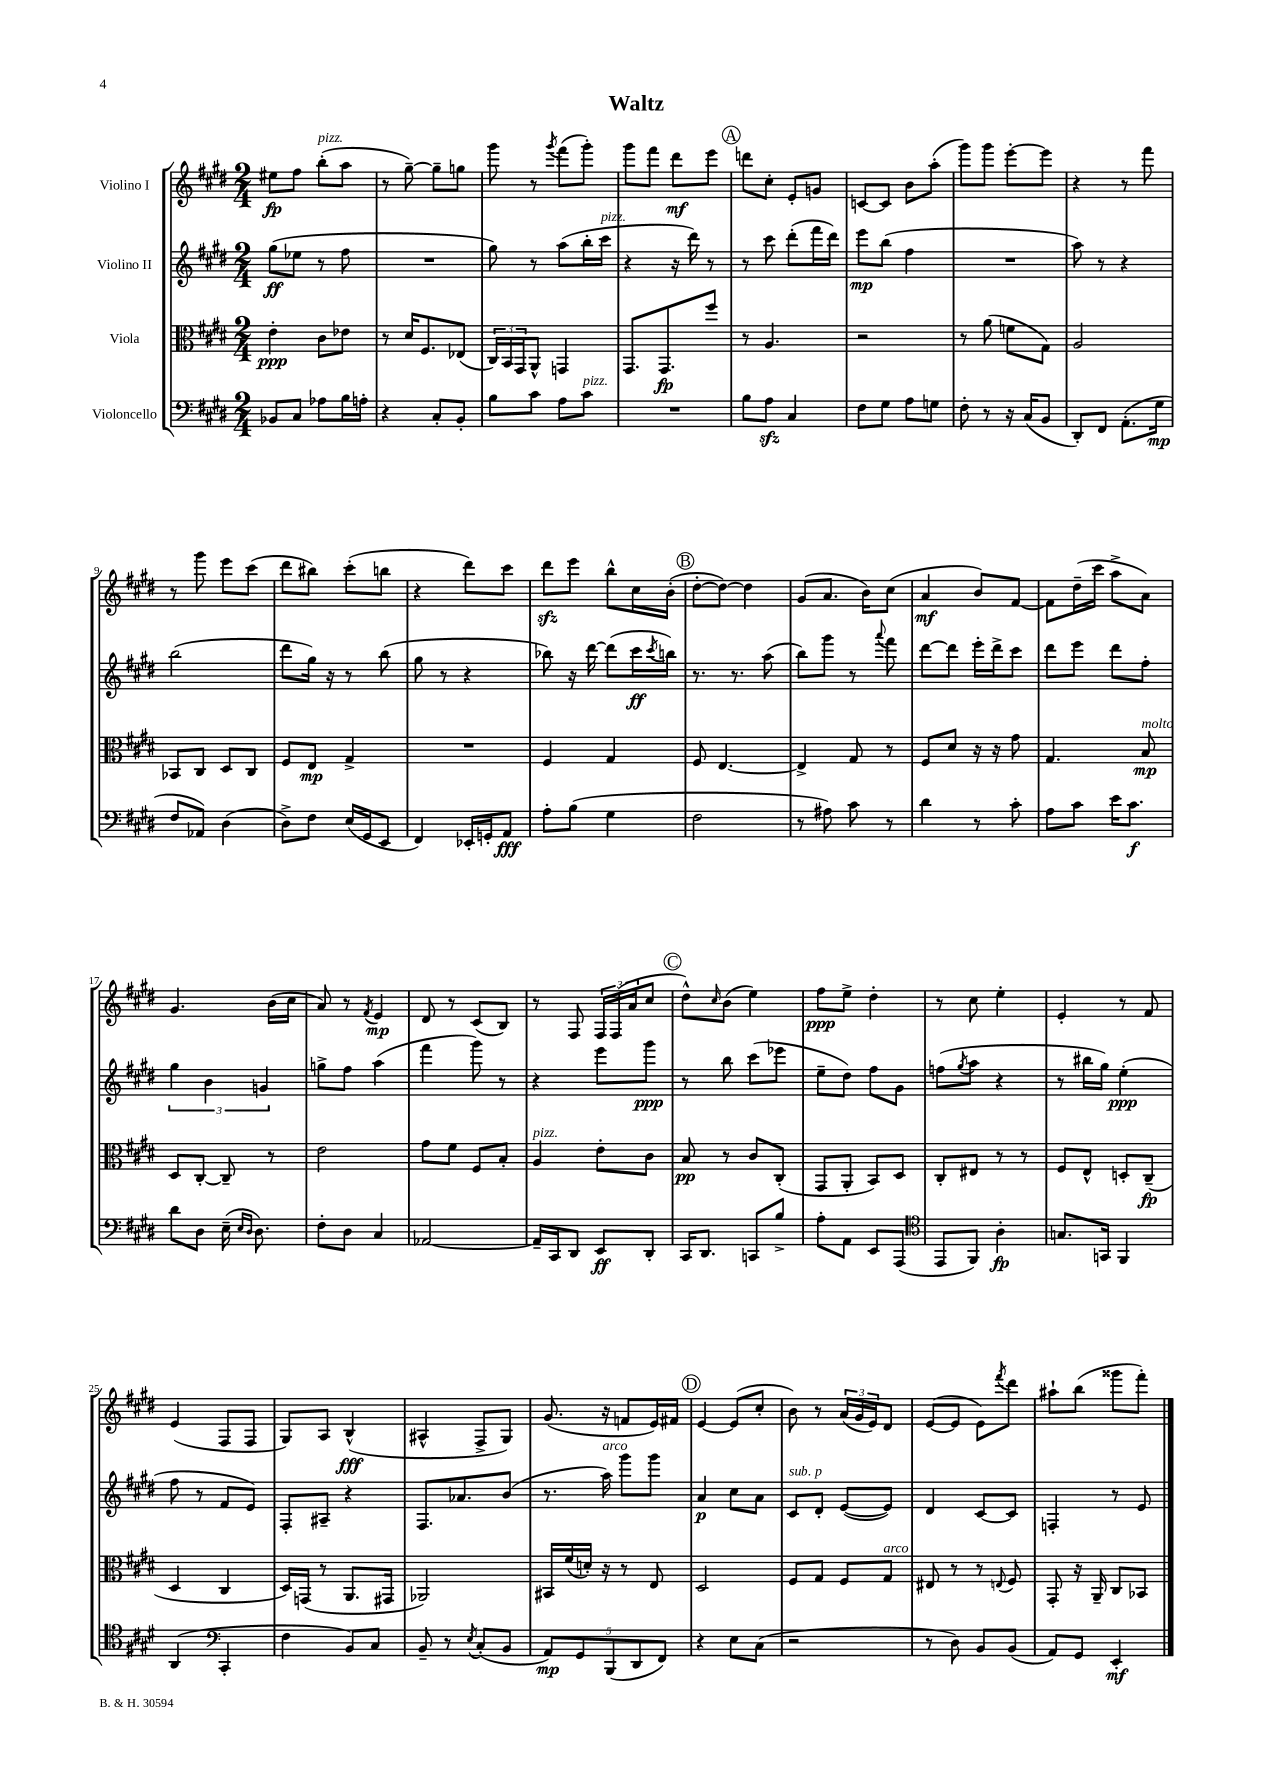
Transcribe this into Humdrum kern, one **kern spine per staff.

**kern	**kern	**kern	**kern
*staff4	*staff3	*staff2	*staff1
*clefF4	*clefC3	*clefG2	*clefG2
*k[f#c#g#d#]	*k[f#c#g#d#]	*k[f#c#g#d#]	*k[f#c#g#d#]
*M2/4	*M2/4	*M2/4	*M2/4
8BB-	4e'	(8gg#	8ee#
8C#	.	8ee-	8ff#
8A-	8c#	8r	(8bb'
16B	8e-	8ff#	8aa
16A'	.	.	.
=	=	=	=
4r	8r	2r	8r
.	16d#	.	[8gg#~)
.	8.F#	.	.
8C#'	.	.	8gg#~]
8BB'	(8E-	.	8gg
=	=	=	=
8B	24C#)	8gg#)	8ggg#
.	24BB	.	.
.	24GG#	.	.
8c#	8AA^^	8r	8r
.	.	.	8qggg#
8A	4GG	(8aa	(8fff#
8c#	.	16bb'	8ggg#')
.	.	16ccc#	.
=	=	=	=
2r	8.GG#	4r	8ggg#
.	.	.	8fff#
.	8.GG#	.	.
.	.	16r	8ddd#
.	.	16ddd#)	.
.	8ff#	8r	8eee
=	=	=	=
8B	8r	8r	8ddd
8A	4.A	8ccc#	8cc#'
4C#	.	(8ddd#'	8e'
.	.	16fff#	8g
.	.	16ddd#)	.
=	=	=	=
8F#	2r	8eee	[8c
8G#	.	(8bb	8c]
8A	.	4ff#	8b
8G	.	.	(8aa'
=	=	=	=
8F#'	8r	2r	8ggg#)
8r	(8a	.	8ggg#
16r	8f	.	[8eee'
(16C#	.	.	.
8BB	8G#)	.	8eee]
=	=	=	=
8DD#')	2A	8aa)	4r
8FF#	.	8r	.
(8.AA'	.	4r	8r
.	.	.	8fff#
16G#	.	.	.
=	=	=	=
8F#	8BB-	(2bb	8r
8AA-)	8C#	.	8ggg#
(4D#	8D#	.	8eee
.	8C#	.	(8ccc#
=	=	=	=
8D#^)	8F#	8ddd#	8ddd#
8F#	8E	16gg#)	8bb#)
.	.	16r	.
(16E	4G#^	8r	(8ccc#'
16GG#	.	.	.
8EE	.	(8bb	8bb
=	=	=	=
4FF#)	2r	8gg#	4r
.	.	8r	.
16EE-'	.	4r	8ddd#)
16GG'	.	.	.
8AA	.	.	8ccc#
=	=	=	=
8A'	4F#	8bb-)	8ddd#
(8B	.	16r	8eee
.	.	[16ddd#	.
4G#	4G#	(8ddd#]	8bb^^
.	.	16ccc#	16cc#
.	.	8qccc#	.
.	.	16bb)	(16b'
=	=	=	=
2F#	8F#	8.r	[8dd#'
.	[4.E	.	8dd#_)
.	.	8.r	.
.	.	.	4dd#]
.	.	(8aa	.
=	=	=	=
8r	4E^]	8bb)	(8g#
8A#)	.	8ggg#	8.a
8c#	8G#	8r	.
.	.	.	16b)
.	.	8qqaaa	.
8r	8r	8fff#	(8cc#
=	=	=	=
4d#	8F#	[8ddd#	4a
.	8d#	8ddd#]	.
8r	16r	16eee'	8b)
.	16r	16ddd#^	.
8c#'	8g#	8ccc#	[8f#
=	=	=	=
8A	4.G#	8ddd#	8f#]
8c#	.	8eee	(16dd#~
.	.	.	16ccc#
16e	.	8ddd#	8aa^
8.c#	.	.	.
.	8B	8ff#'	8a)
=	=	=	=
8d#	8D#	6gg#	4.g#
8D#	[8C#'	.	.
.	.	6b	.
(16E~	8C#~]	.	.
16qqE	.	.	.
16qqD#	.	.	.
8.D#)	.	.	.
.	.	6g	.
.	8r	.	(16b
.	.	.	16cc#
=	=	=	=
8F#'	2e	8gg^	8a)
8D#	.	8ff#	8r
.	.	.	8qf#
4C#	.	(4aa	4e
=	=	=	=
[2AA-	8g#	4fff#	8d#
.	8f#	.	8r
.	8F#	8ggg#)	(8c#
.	8B'	8r	8B)
=	=	=	=
16AA-~]	4A	4r	8r
16CC#	.	.	.
8DD#	.	.	8F#
8EE	8e'	8eee	24F#
.	.	.	(24F#
.	.	.	24a
8DD#'	8c#	8ggg#	8cc#
=	=	=	=
16CC#	8B	8r	8dd#^^)
8.DD#	.	.	.
.	.	.	16qqcc#
.	8r	8bb	(8b
8CC	8c#	(8ccc#	4ee)
8B^	(8C#'	8eee-	.
=	=	=	=
8A'	8GG#	8ee~	8ff#
8AA	8AA'	8dd#)	8ee^
8EE	8BB)	8ff#	4dd#'
(8AAA	8D#	8g#	.
=	=	=	=
*clefC4	*	*	*
8EE	8C#'	(8ff	8r
.	.	8qgg#	.
8FF#)	8E#	8aa	8cc#
4A'	8r	4r	4ee'
.	8r	.	.
=	=	=	=
8.G	8F#	8r	4e'
.	8E^^	16bb#	.
16GG	.	16gg#)	.
4FF#	8D'	(4ee'	8r
.	(8C#~	.	8f#
=	=	=	=
(4AA	4D#	8ff#	(4e
.	.	8r	.
*clefF4	*	*	*
4CC#'	4C#	8f#	8F#
.	.	8e)	8F#
=	=	=	=
4F#	16D#)	8F#'	8G#)
.	(16GG	.	.
.	8r	8A#~	8A
8BB)	8.AA	4r	(4B^^
8C#	.	.	.
.	16GG#	.	.
=	=	=	=
8BB~	2AA-)	8.F#	4A#^^
8r	.	.	.
.	.	8.a-	.
8qE	.	.	.
(8C#'	.	.	8F#^
8BB	.	(8b	8G#)
=	=	=	=
10AA)	16BB#	8.r	(8.g#
.	(16f#	.	.
10GG#	.	.	.
.	16d')	.	.
.	16r	16aa)	16r
(10BBB	.	.	.
.	8r	8ggg#	8f
10DD#	.	.	.
.	8E	8ggg#	16e)
10FF#)	.	.	.
.	.	.	16f#
=	=	=	=
4r	2D#	4a	[4e
8E	.	8cc#	(8e]
(8C#	.	8a	8cc#'
=	=	=	=
2r	8F#	8c#	8b)
.	8G#	8d#'	8r
.	8F#	([8e	(24a
.	.	.	24g#
.	.	.	24e)
.	8G#	8e])	8d#
=	=	=	=
8r	8E#	4d#	([8e
8D#)	8r	.	8e]
8BB	8r	[8c#	8e)
.	8qqE	.	8qfff#
(8BB	8F#	8c#]	8ddd#
=	=	=	=
8AA)	8GG#'	4F'	8aa#`
8GG#	16r	.	(8bb
.	16AA~	.	.
4EE'	8C#	8r	8ggg##
.	8BB-	8e	8fff#')
==	==	==	==
*-	*-	*-	*-
